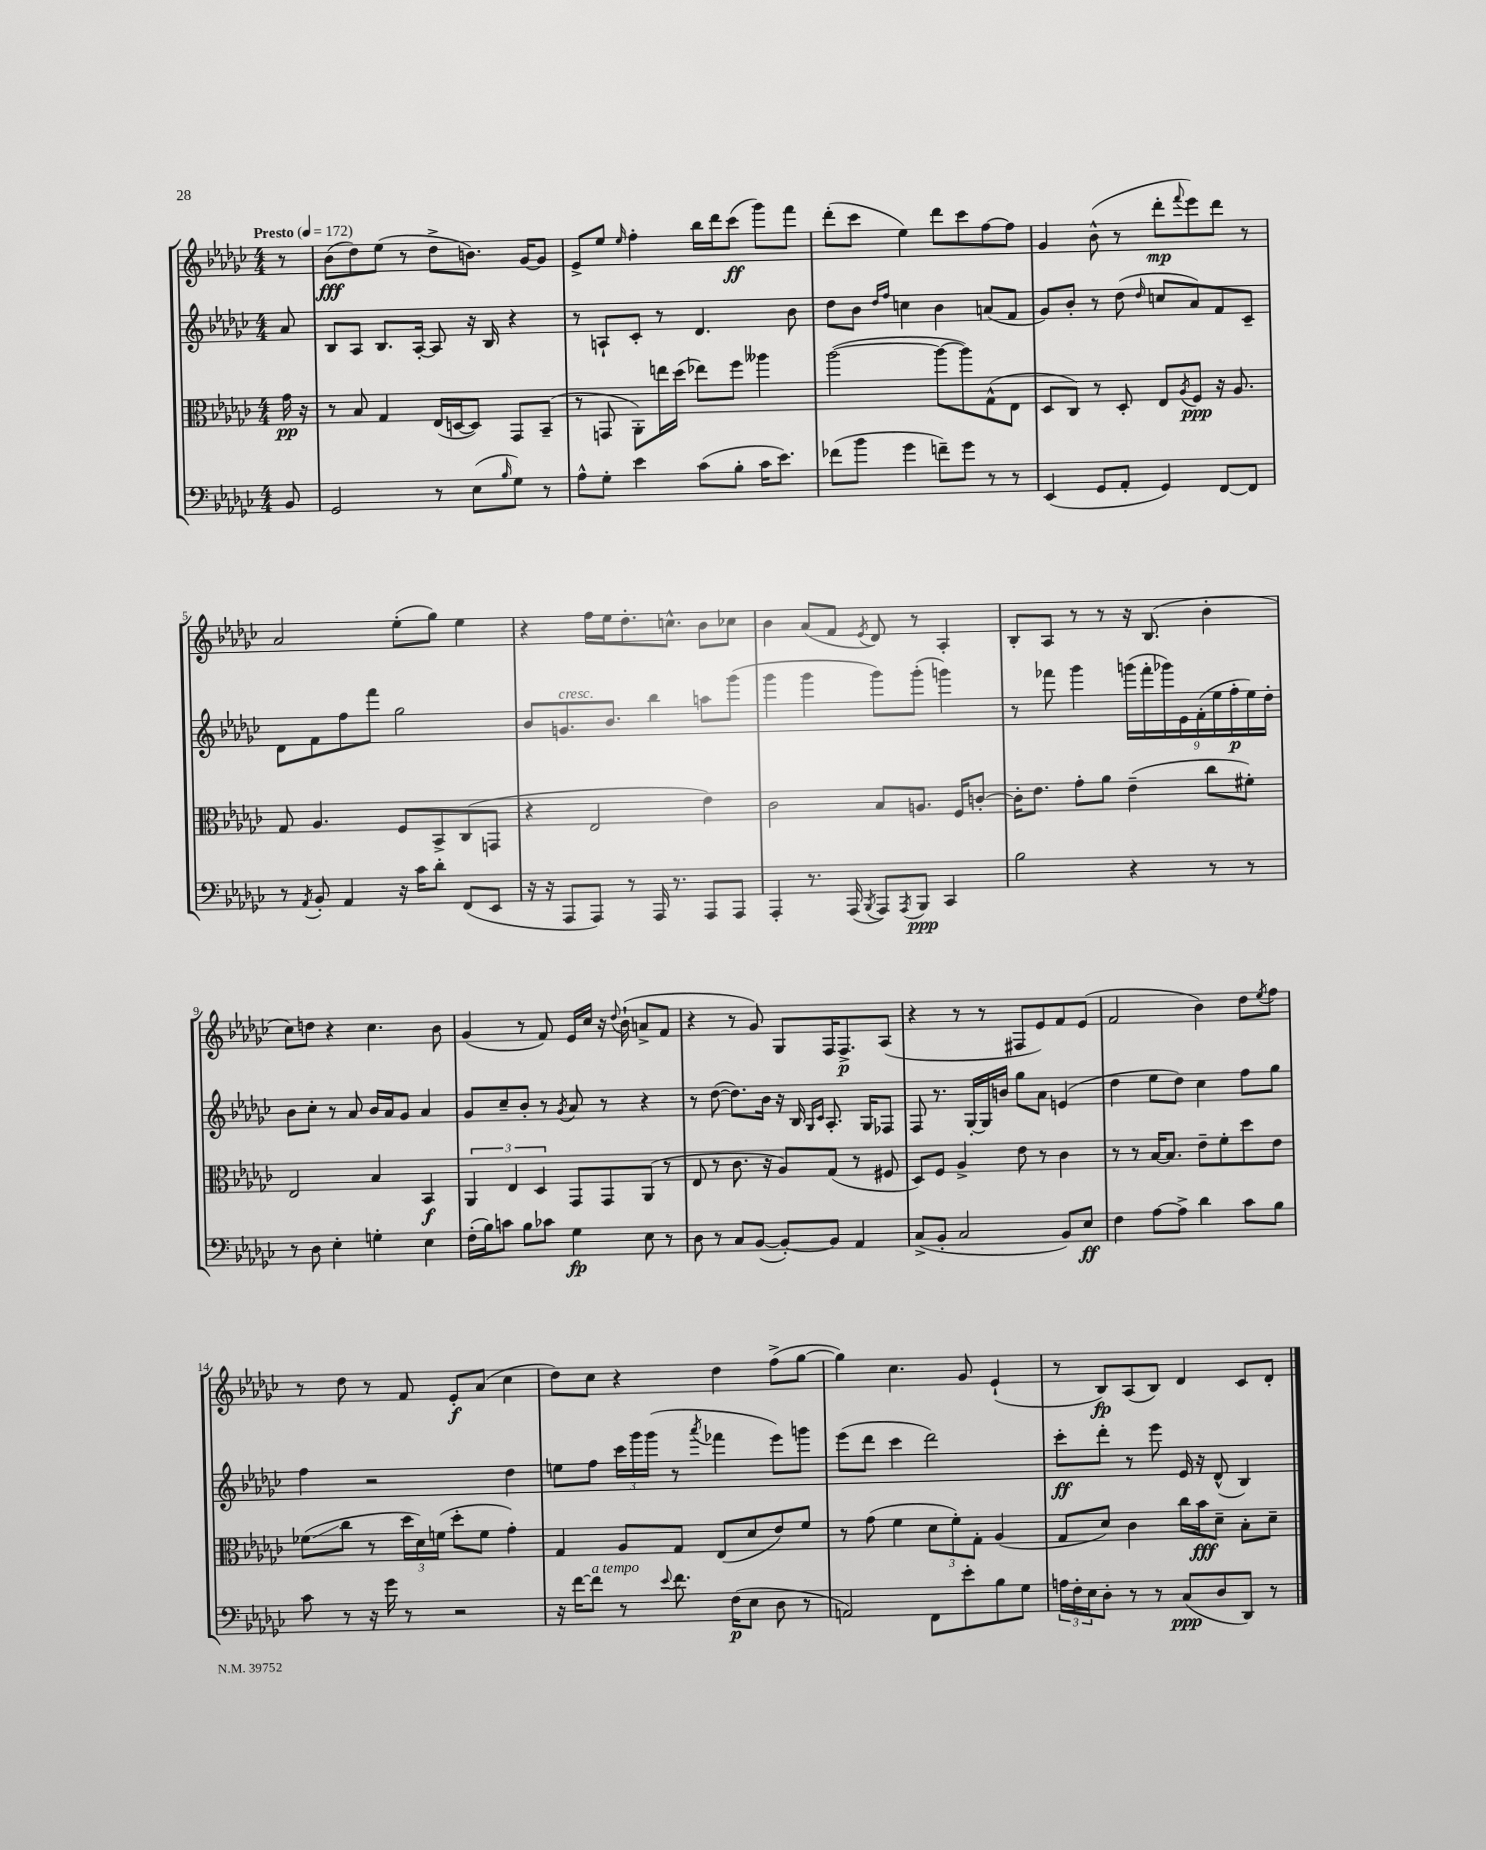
<<
\new StaffGroup <<
\new Staff = "s0" {
    \clef treble \key ges \major \numericTimeSignature \time 4/4 \partial 8 \tempo "Presto" 4 = 172
    r8 |
    bes'8\fff( des''8) ees''8( r8 des''8-> b'8.) ges'16~ ges'8 |
    ees'8-> ees''8 \grace { ees''16 } f''4-. bes''16 des'''16 ces'''8\ff( ges'''8) f'''8 |
    des'''8-.( ces'''8 ees''4) des'''8 ces'''8 f''8~ f''8 |
    ges'4 bes'8-^( r8 des'''8-.\mp \appoggiatura { f'''8 } ees'''8) des'''8 r8 |
    aes'2 ees''8-.( ges''8) ees''4 |
    r4 f''16 ees''16 des''8.-. c''8.-^ bes'8 ces''8 |
    bes'4 aes'8( f'8 \acciaccatura { ees'8 } des'8) r8 aes4-. |
    bes8-. aes8 r8 r8 r16 bes8.( bes'4-. |
    ces''8) d''8 r4 ces''4. bes'8 |
    ges'4( r8 f'8) ees'16 ces''16 r16 \appoggiatura { des''8 } bes'16-!( a'8-> f'8 |
    r4 r8 ges'8) ges8 f16 f8.->\p aes8( |
    r4 r8 r8 fis8 ees'8) f'8 ees'8( |
    f'2 bes'4) des''8 \acciaccatura { ees''8 } f''8 |
    r8 des''8 r8 f'8 ees'8-.\f aes'8( ces''4 |
    des''8) ces''8 r4 des''4 f''8->( ges''8~ |
    ges''4) ces''4. ges'8 ees'4-!( |
    r8 bes8\fp) aes8( bes8) des'4 ces'8 des'8-. \bar "|." |
}
\new Staff = "s1" {
    \clef treble \key ges \major \numericTimeSignature \time 4/4 \partial 8
    aes'8 |
    bes8 aes8 bes8. aes16~-. aes8 r16 bes16 r4 |
    r8 a8-! ces'8-. r8 des'4. bes'8 |
    des''8 bes'8 \grace { des''16 f''16 } c''4 bes'4 a'8( f'8 |
    ges'8) bes'8-. r8 des''8( \grace { des''16 } c''8 aes'8) f'8 ces'8-- |
    des'8 f'8 f''8 f'''8 ges''2 |
    bes'8 g'8.^\markup { \italic "cresc." } bes'8. bes''4 a''8 ges'''8( |
    ges'''4 ges'''4 ges'''8) ges'''8-.( g'''4) |
    r8 fes'''8 ges'''4 \tuplet 9/8 { g'''16( fes'''16-. ges'''16) ees'16 f'16-.( ees''16 f''16-.\p ees''16) des''16-. } |
    bes'8 ces''8-. r8 aes'8 bes'16 aes'16 ges'8 aes'4 |
    ges'8 ces''8-- bes'8-. r8 \acciaccatura { ges'8 } aes'8 r8 r4 |
    r8 des''8~( des''8.) bes'16 r16 bes16 \grace { ges16 ces'16 } aes8.-. ges16 fes8 |
    f8 r8. ges16~-. ges16 b'16 ges''8 aes'8 e'4( |
    des''4 ees''8 des''8) ces''4 f''8 ges''8 |
    f''4 r2 des''4 |
    e''8 f''8 \tuplet 3/2 { ces'''16 ges'''16 ges'''16( } r8 \acciaccatura { aes'''8 } fes'''4 ees'''8) g'''8 |
    ees'''8( des'''8 ces'''4 des'''2) |
    ces'''8-.\ff des'''8-. r8 ees'''8 ees'16 r16 des'8-^( bes4) \bar "|." |
}
\new Staff = "s2" {
    \clef alto \key ges \major \numericTimeSignature \time 4/4 \partial 8
    ges'16\pp r16 |
    r8 bes8 ges4 ees16( d16~ d8) ges,8 bes,8--( |
    r8 g,8 aes,8-.) e''16 des''16( ees''8) f''8 aeses''4 |
    aes''2~( aes''8~ aes''8) ges8-^( ees8 |
    des8 ces8) r8 des8-. ees8 \acciaccatura { aes8 } f8\ppp r16 aes8. |
    ges8 aes4. f8 bes,8-> ces8( g,8 |
    r4 ees2 ees'4) |
    ces'2 bes8 a8. f16 c'8~-. |
    c'16-. ees'8. ges'8-. aes'8 ees'4--( ces''8 fis'8-.) |
    ees2 bes4 bes,4\f |
    \tuplet 3/2 { aes,4 ees4 des4 } ges,8 ges,8 aes,8( r8 |
    ees8 r8 ces'8. r16 aes8) ges8( r8 fis8 |
    des8) f8 aes4-> ees'8 r8 ces'4 |
    r8 r8 bes16~ bes8. ees'8-- f'8-. des''8 ees'8 |
    fes'8\glissando( ces''8 r8 \tuplet 3/2 { des''16 des'16) f'16( } des''8-. f'8 ges'4-.) |
    ges4 aes8 ges8 ees8( des'8 ees'8) f'8 |
    r8 ges'8( f'4 \tuplet 3/2 { des'8 f'8-.) ges8-. } aes4( |
    ges8 des'8) ces'4 ces''16 bes'16\fff des'8-- bes8-. des'8-- \bar "|." |
}
\new Staff = "s3" {
    \clef bass \key ges \major \numericTimeSignature \time 4/4 \partial 8
    bes,8 |
    ges,2 r8 ees8( \grace { bes16 } ges8) r8 |
    aes8-^ ges8-. ees'4 ces'8( bes8-. ces'16 ees'8.) |
    fes'8( bes'8 ges'4 f'8--) ges'8 r8 r8 |
    ees,4( ges,8 aes,8-. ges,4) f,8~ f,8 |
    r8 \acciaccatura { aes,8 } bes,8-. aes,4 r16 ces'16 des'8-. f,8( ees,8 |
    r16 r16 aes,,8 aes,,8) r8 aes,,16 r8. aes,,8 aes,,8 |
    aes,,4-. r8. aes,,16( \acciaccatura { bes,,8 } aes,,8) \acciaccatura { aes,,8 } bes,,8\ppp ces,4 |
    bes2 r4 r8 r8 |
    r8 des8 ees4-. g4-. ees4 |
    f16-.( bes16) c'8 bes8 ces'8 ges4\fp ees8 r8 |
    des8 r8 ces8 bes,8~( bes,8~-.) bes,8 aes,4 |
    ces8->( bes,8-. ces2 bes,8) ees8\ff |
    f4 aes8~ aes8-> des'4 ces'8 bes8 |
    ces'8 r8 r16 ges'16 r8 r2 |
    r16 f'16~ f'8^\markup { \italic "a tempo" } r8 \appoggiatura { ees'8 } f'8. f16\p( ees8 des8 r8 |
    a,2) f,8 ees'8-. bes8 ges8 |
    \tuplet 3/2 { a16 f16-. ees16 } des8-. r8 r8 ces8\ppp( des8 des,8) r8 \bar "|." |
}
>>
>>
